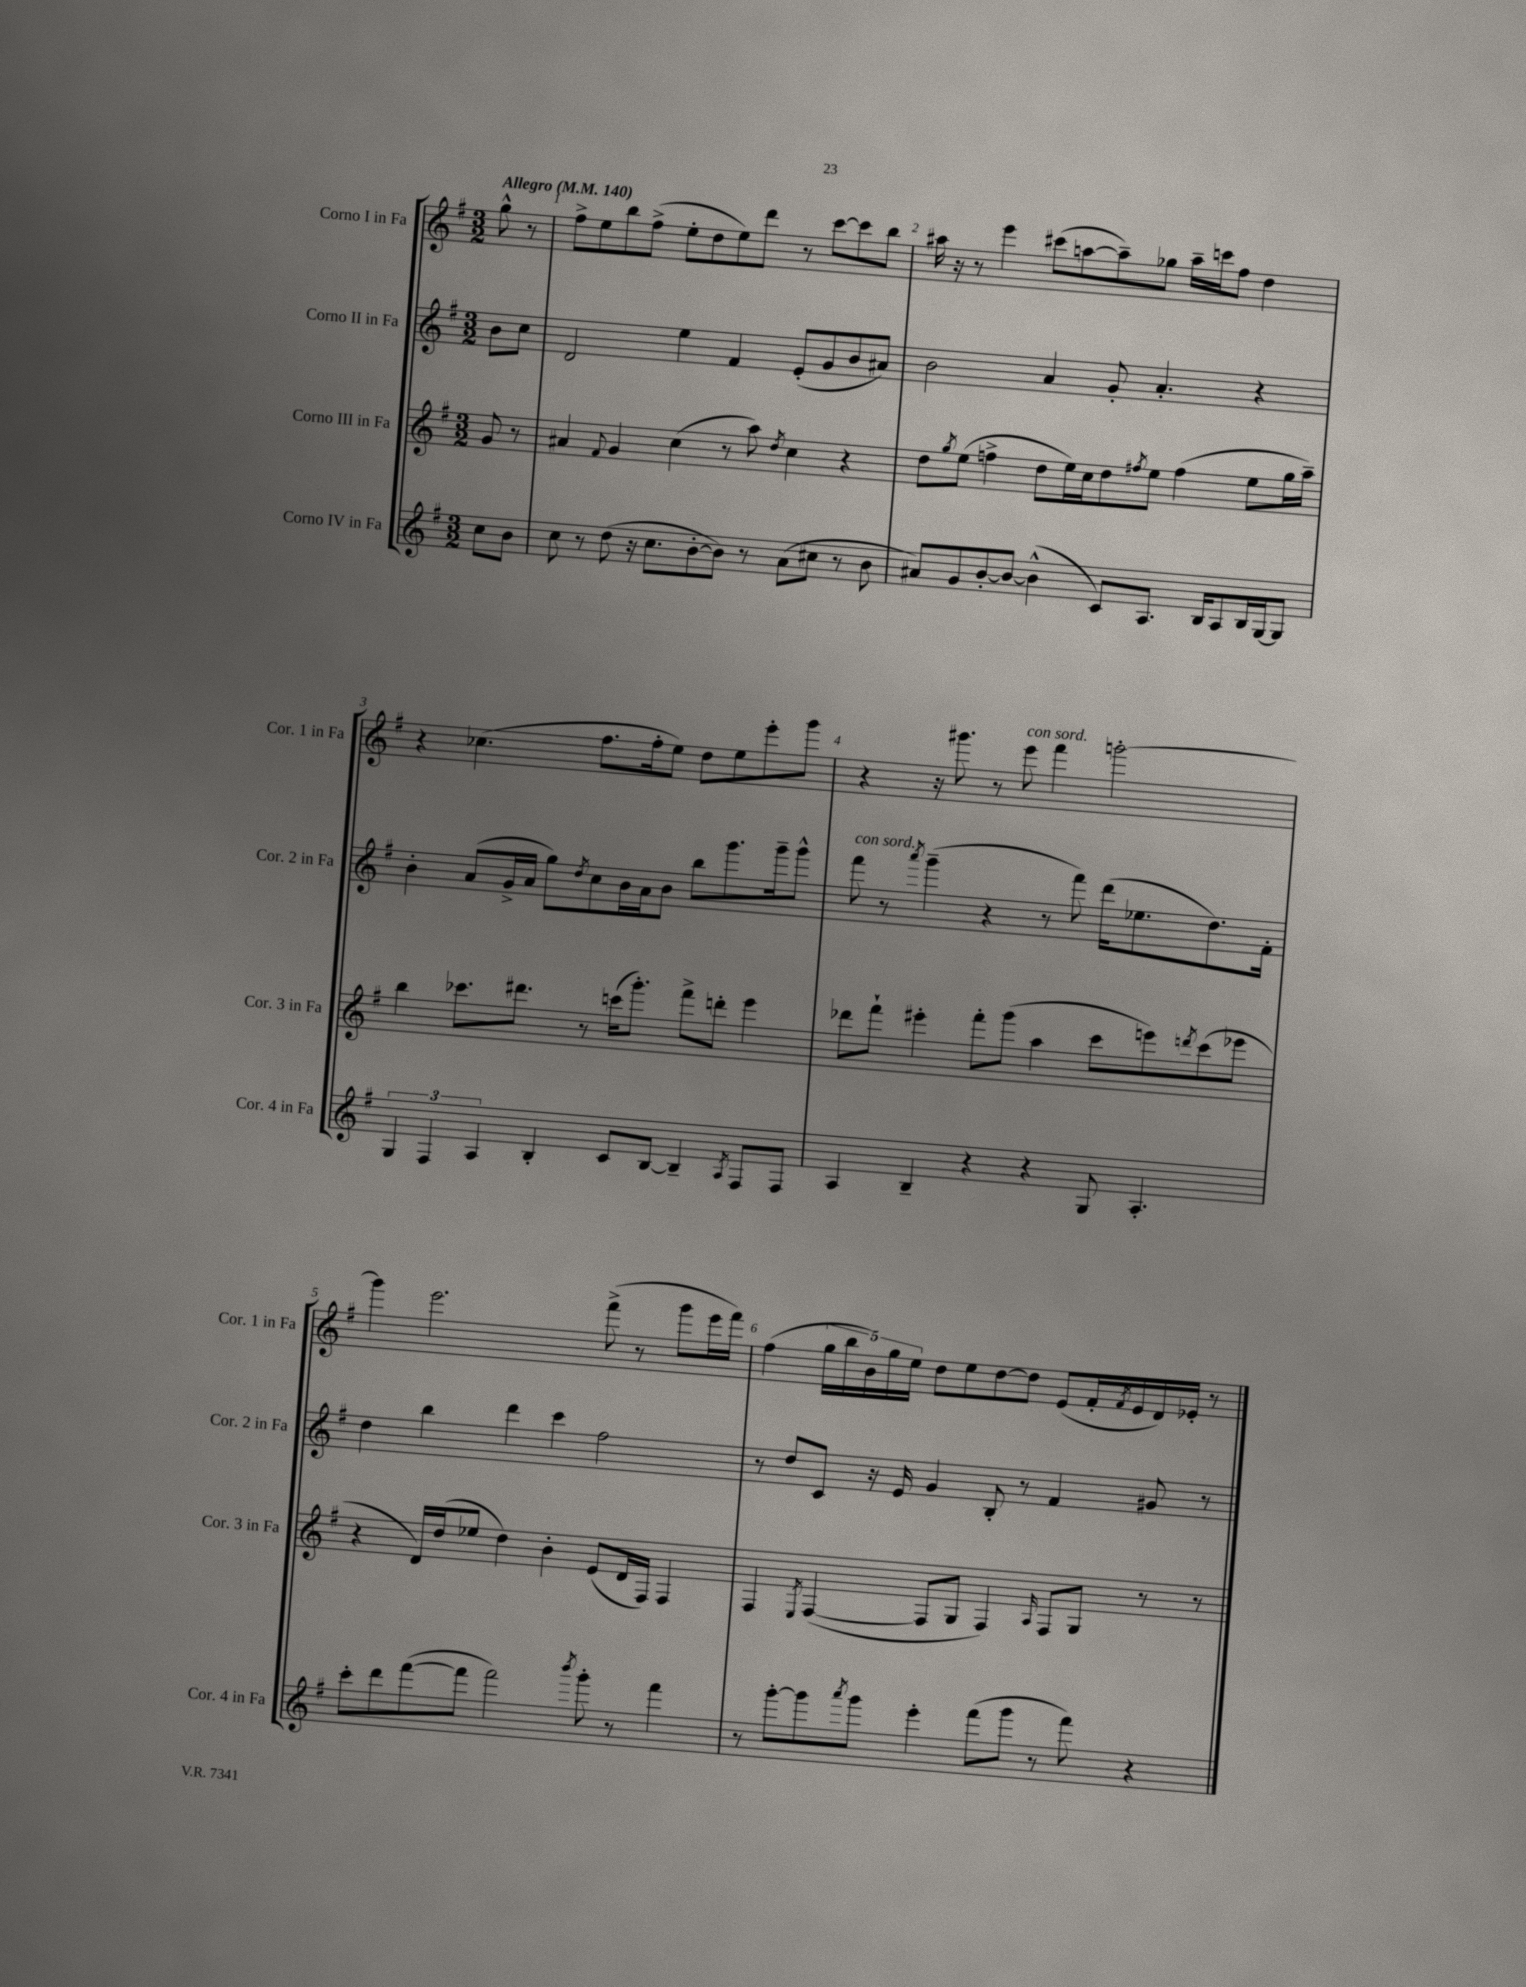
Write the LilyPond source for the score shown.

<<
\new StaffGroup <<
\new Staff = "s0" \with { instrumentName = "Corno I in Fa" shortInstrumentName = "Cor. 1 in Fa" } {
    \clef treble \key g \major \numericTimeSignature \time 3/2 \partial 4 \tempo "Allegro" 4 = 140
    g''8-^ r8 |
    fis''8-> e''8 b''8 fis''8->( e''8-. d''8 e''8) d'''8 r8 c'''8~ c'''8 b''8 |
    ais''16 r16 r8 e'''4 cis'''8( a''8~ a''8--) ges''8 a''16-- c'''16 fis''8 d''4 |
    r4 ces''4.( fis''8. fis''16-. e''8) d''8 e''8 e'''8-. g'''8 |
    r4 r16 gis'''8. r8 e'''8^\markup { \italic "con sord." } fis'''4 g'''2~-. |
    g'''4 e'''2. fis'''8->( r8 g'''8 e'''16 fis'''16) |
    fis''4( \tuplet 5/4 { g''16 b''16 b'16) g''16 e''16 } d''8 e''8 d''8~ d''8 e'8( fis'16-. \acciaccatura { fis'8 } e'16 d'16) ees'16-. r8 \bar "|." |
}
\new Staff = "s1" \with { instrumentName = "Corno II in Fa" shortInstrumentName = "Cor. 2 in Fa" } {
    \clef treble \key g \major \numericTimeSignature \time 3/2 \partial 4
    b'8 c''8 |
    d'2 e''4 fis'4 e'8-.( g'8 b'8 ais'8) |
    b'2 a'4 g'8-. a'4.-. r4 |
    b'4-. a'8( g'16-> a'16 g''8) \acciaccatura { d''8 } c''8 b'16 a'16 b'8 b''8 g'''8. g'''16-- g'''8-^ |
    fis'''8^\markup { \italic "con sord." } r8 \acciaccatura { a'''8 } g'''4--( r4 r8 fis'''8) d'''16( ees''8. d''8.) fis'16-. |
    d''4 b''4 d'''4 c'''4 fis''2 |
    r8 d''8 c'8 r16 e'16 g'4 b8-. r8 fis'4 gis'8 r8 \bar "|." |
}
\new Staff = "s2" \with { instrumentName = "Corno III in Fa" shortInstrumentName = "Cor. 3 in Fa" } {
    \clef treble \key g \major \numericTimeSignature \time 3/2 \partial 4
    g'8 r8 |
    ais'4 \appoggiatura { fis'8 } g'4 c''4( r8 a''8) \acciaccatura { d''8 } c''4 r4 |
    d''8 \acciaccatura { g''8 } e''8( f''4-> d''8 e''16) c''16 d''8 \acciaccatura { fis''8 } e''8 fis''4( e''8 g''16 a''16--) |
    b''4 ces'''8. dis'''8. r8 c'''16( g'''8.-.) fis'''8-> d'''8-. e'''4 |
    des'''8 fis'''8-! eis'''4-. fis'''8-. g'''8( a''4 c'''8 e'''8) \acciaccatura { d'''8 } c'''8( ees'''8 |
    r4 d'16) d''16( ees''8 d''4) b'4-. e'8( d'16 fis16) fis4 |
    fis4 \acciaccatura { e8 } fis4~( fis8 g8 fis4) \grace { a16 } fis8 g8 r8 r8 \bar "|." |
}
\new Staff = "s3" \with { instrumentName = "Corno IV in Fa" shortInstrumentName = "Cor. 4 in Fa" } {
    \clef treble \key g \major \numericTimeSignature \time 3/2 \partial 4
    c''8 b'8 |
    c''8 r8 d''8( r16 c''8. b'8~-. b'8) r8 a'8( cis''8 r8 b'8 |
    ais'8) g'8 b'8~-. b'8~ b'4-^( c'8) a8. b16 a8 b16 g16~ g8 |
    \tuplet 3/2 { g4 fis4 a4 } b4-. c'8 b8~ b4-- \acciaccatura { a8 } fis8 fis8 |
    a4 b4-- r4 r4 g8 a4.-. |
    c'''8-. d'''8 fis'''8~( fis'''8 fis'''2) \acciaccatura { b'''8 } g'''8-. r8 fis'''4 |
    r8 g'''8~-. g'''8 \acciaccatura { a'''8 } g'''8 e'''4-. fis'''8( g'''8 r8 fis'''8) r4 \bar "|." |
}
>>
>>
\layout { \context { \Score \override BarNumber.break-visibility = ##(#f #t #t) barNumberVisibility = #all-bar-numbers-visible } }
